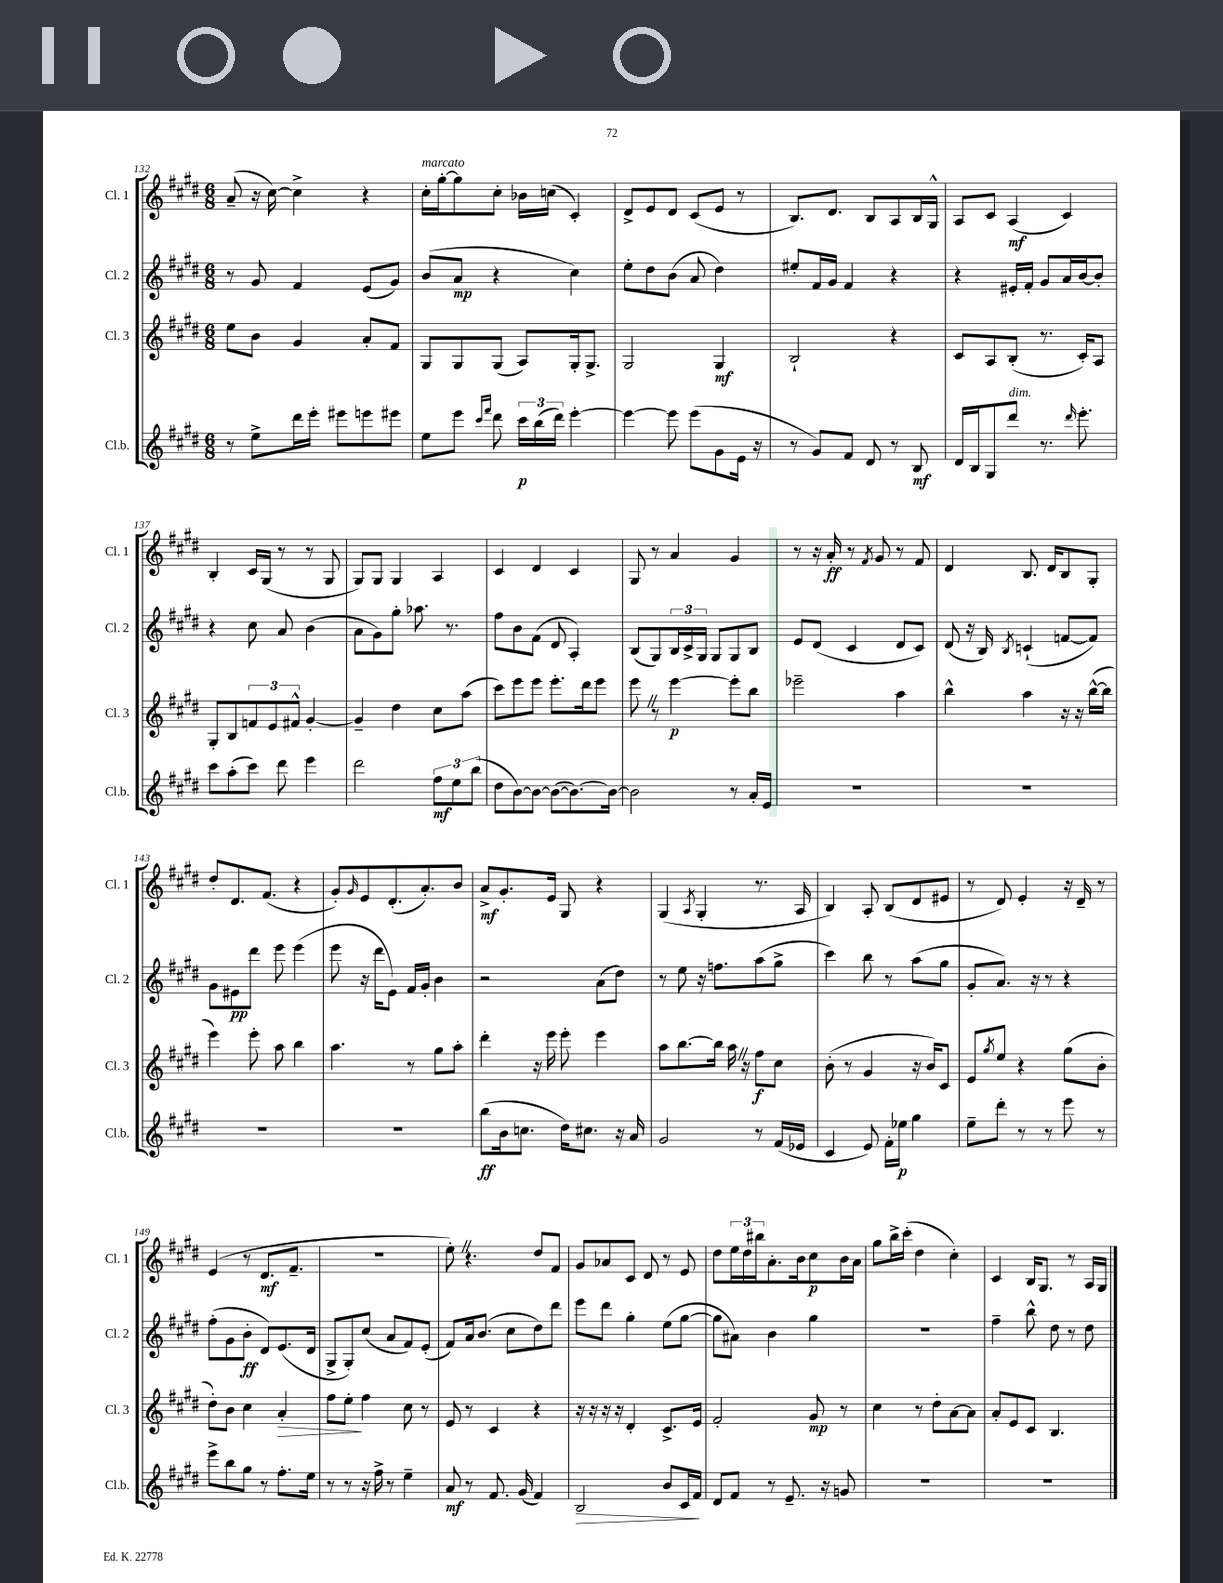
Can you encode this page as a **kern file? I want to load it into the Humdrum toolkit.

**kern	**dynam	**kern	**dynam	**kern	**dynam	**kern	**dynam
*part4	*part4	*part3	*part3	*part2	*part2	*part1	*part1
*staff4	*staff4	*staff3	*staff3	*staff2	*staff2	*staff1	*staff1
*I"Cl.b.	*	*I"Cl. 3	*	*I"Cl. 2	*	*I"Cl. 1	*
*I'Cl.b.	*	*I'Cl. 3	*	*I'Cl. 2	*	*I'Cl. 1	*
*clefG2	*	*clefG2	*	*clefG2	*	*clefG2	*
*k[f#c#g#d#]	*	*k[f#c#g#d#]	*	*k[f#c#g#d#]	*	*k[f#c#g#d#]	*
*M6/8	*	*M6/8	*	*M6/8	*	*M6/8	*
=132	=132	=132	=132	=132	=132	=132	=132
8r	.	8ee\L	.	8r	.	(8a~/	.
8ee^\L	.	8b\J	.	8g#/	.	16r	.
.	.	.	.	.	.	[16cc#\)	.
16ddd#\L	.	4g#/	.	4f#/	.	4cc#^\]	.
16eee'\JJ	.	.	.	.	.	.	.
8eee#X\L	.	.	.	.	.	.	.
8eeen\	.	8a'/L	.	(8e/L	.	4r	.
8eee#X\J	.	8f#/J	.	8g#/J)	.	.	.
=133	=133	=133	=133	=133	=133	=133	=133
!	!	!	!	!	!	!LO:TX:a:i:t=marcato	!
8ee\L	.	8G#/L	.	(8b/L	.	16cc#'\LL	.
.	.	.	.	.	.	[16gg#'\J	.
8eee\J	.	8G#/	.	8a/J	mp	8gg#\]	.
16qqccc#/LL	.	.	.	.	.	.	.
16qqfff#/JJ	.	.	.	.	.	.	.
8ddd#\	.	(8G#/J	.	4r	.	8cc#'\J	.
24ccc#\LL	p	8A/L)	.	.	.	16b-X\LL	.
(24bb\	.	.	.	.	.	.	.
.	.	.	.	.	.	(16ccn\JJ	.
24ddd#\JJ)	.	.	.	.	.	.	.
[4eee'\	.	16G#'/k	.	4cc#\)	.	4c#'/)	.
.	.	8.G#^/J	.	.	.	.	.
=134	=134	=134	=134	=134	=134	=134	=134
4eee\_	.	2G#/	.	8ee'\L	.	8d#^/L	.
.	.	.	.	8dd#\	.	8e/	.
8eee\]	.	.	.	(8b\J	.	8d#/J	.
(8eee\L	.	.	.	8a/	.	(8c#/L	.
8g#\	.	4G#/	mf	4dd#\)	.	8e/J	.
16e\Jk	.	.	.	.	.	8r	.
16r	.	.	.	.	.	.	.
=135	=135	=135	=135	=135	=135	=135	=135
8r	.	2B`/	.	8ee#X'/L	.	8.B/L)	.
8g#/L)	.	.	.	16f#/L	.	.	.
.	.	.	.	16g#/JJ	.	8.d#/J	.
8f#/J	.	.	.	4f#/	.	.	.
8d#/	.	.	.	.	.	8B/L	.
8r	.	4r	.	4r	.	8A/	.
8B/	mf	.	.	.	.	16B/L	.
.	.	.	.	.	.	16G#^^/JJ	.
=136	=136	=136	=136	=136	=136	=136	=136
16d#/LL	.	8c#/L	.	4r	.	8A/L	.
16B/J	.	.	.	.	.	.	.
8G#/	.	8A/	.	.	.	8c#/J	.
!LO:TX:a:i:t=dim.	!	!	!	!	!	!	!
8ddd#/J	.	(8B'/J	.	16e#X'/LL	.	(4A/	mf
.	.	.	.	16f#'/JJ	.	.	.
8.r	.	8.r	.	8g#/L	.	.	.
.	.	.	.	16a/L	.	4c#/)	.
16qqddd#/	.	.	.	.	.	.	.
8.eee'\	.	16c#'/KL)	.	[16b/J	.	.	.
.	.	8A/J	.	8b'/J]	.	.	.
!!LO:LB:g=z
=137	=137	=137	=137	=137	=137	=137	=137
8ccc#\L	.	8G#'/L	.	4r	.	4B'/	.
(8aa'\	.	8B/	.	.	.	.	.
8ccc#\J)	.	12fn/	.	8cc#\	.	16c#/LL	.
.	.	.	.	.	.	(16G#/JJ	.
.	.	12e/	.	.	.	.	.
8ddd#\	.	.	.	8a/	.	8r	.
.	.	12f#X^^/J	.	.	.	.	.
4eee\	.	[4g#'/	.	(4b\	.	8r	.
.	.	.	.	.	.	8G#/	.
=138	=138	=138	=138	=138	=138	=138	=138
2ddd#\	.	4g#~/]	.	8a\L	.	8G#/L)	.
.	.	.	.	8g#\)	.	8G#/J	.
.	.	4dd#\	.	8gg#'\J	.	4G#/	.
.	.	.	.	8.aa-X\	.	.	.
12ff#\L	mf	8cc#\L	.	.	.	4A/	.
.	.	.	.	8.r	.	.	.
12ee\	.	.	.	.	.	.	.
.	.	(8aa\J	.	.	.	.	.
(12bb\J	.	.	.	.	.	.	.
=139	=139	=139	=139	=139	=139	=139	=139
8dd#\L	.	8ccc#\L)	.	8ff#\L	.	4c#/	.
[8b\)	.	8eee\	.	8b\	.	.	.
8b\J_	.	8eee\J	.	(8f#\J	.	4d#/	.
(8b\L_	.	8.eee'\L	.	8d#/	.	.	.
8.b\_)	.	.	.	4A'/)	.	4c#/	.
.	.	16ddd#\k	.	.	.	.	.
.	.	8eee\J	.	.	.	.	.
16b\Jk_	.	.	.	.	.	.	.
=140	=140	=140	=140	=140	=140	=140	=140
2b\]	.	8eeeZ\	.	(8B/L	.	8G#/	.
.	.	8r	.	8G#/)	.	8r	.
.	.	[4eee\	p	24B/L	.	4a/	.
.	.	.	.	24c#^/	.	.	.
.	.	.	.	24G#/JJ	.	.	.
.	.	.	.	8G#/L	.	.	.
8r	.	8eee'\L]	.	8G#/	.	4g#/	.
16a'/LL	.	8bb\J	.	8B/J	.	.	.
16e/JJ	.	.	.	.	.	.	.
=141	=141	=141	=141	=141	=141	=141	=141
2.r	.	2eee-X~\	.	8e/L	.	8r	.
.	.	.	.	(8d#/J	.	16r	.
.	.	.	.	.	.	16a'/	ff
.	.	.	.	4c#/	.	8r	.
.	.	.	.	.	.	8qf#/	.
.	.	.	.	.	.	8g#/	.
.	.	4aa\	.	8d#/L	.	8r	.
.	.	.	.	8c#/J)	.	8f#/	.
=142	=142	=142	=142	=142	=142	=142	=142
2.r	.	4bb^^\	.	(8d#/	.	4d#/	.
.	.	.	.	16r	.	.	.
.	.	.	.	16B/)	.	.	.
.	.	.	.	8qB/	.	.	.
.	.	4aa\	.	(4cn`/	.	8.B/	.
.	.	.	.	.	.	16d#/KL	.
.	.	16r	.	[8fn/L	.	8B/	.
.	.	16r	.	.	.	.	.
.	.	([16bb^^\LL	.	8f/J])	.	8G#'/J	.
.	.	16bb\JJ]	.	.	.	.	.
!!LO:LB:g=z
=143	=143	=143	=143	=143	=143	=143	=143
2.r	.	4eee\)	.	8g#\L	.	8dd#'/L	.
.	.	.	.	8e#X\	pp	8.d#/	.
.	.	8eee'\	.	8ddd#\J	.	.	.
.	.	.	.	.	.	(8.f#/J	.
.	.	8aa\	.	8eee\	.	.	.
.	.	4bb\	.	(4eee\	.	4r	.
=144	=144	=144	=144	=144	=144	=144	=144
2.r	.	4.aa\	.	8eee\	.	8g#'/L)	.
.	.	.	.	.	.	16qqg#/	.
.	.	.	.	16r	.	8e/	.
.	.	.	.	16ddd#\KL	.	.	.
.	.	.	.	8e\J)	.	(8.d#'/	.
.	.	8r	.	16f#/LL	.	.	.
.	.	.	.	16g#'/JJ	.	8.a'/)	.
.	.	8gg#\L	.	4b\	.	.	.
.	.	8aa'\J	.	.	.	8b/J	.
=145	=145	=145	=145	=145	=145	=145	=145
(8bb\L	ff	4ddd#'\	.	2r	.	8a^/L	mf
16b\k	.	.	.	.	.	8.g#'/	.
8.ccn\J	.	.	.	.	.	.	.
.	.	16r	.	.	.	.	.
.	.	16eee\	.	.	.	16e/Jk	.
16dd#\KL)	.	8eee'\	.	.	.	8G#/	.
8.cc#X\J	.	.	.	.	.	.	.
.	.	4eee\	.	(8a\L	.	4r	.
16r	.	.	.	8dd#\J)	.	.	.
16a/	.	.	.	.	.	.	.
=146	=146	=146	=146	=146	=146	=146	=146
2g#/	.	8aa\L	.	8r	.	(4G#/	.
.	.	[8.bb\	.	8ee\	.	.	.
.	.	.	.	.	.	8qA/	.
.	.	.	.	16r	.	4G#'/	.
.	.	16bb\Jk]	.	8.ffn\L	.	.	.
.	.	16aaZ\	.	.	.	.	.
.	.	16r	.	.	.	.	.
8r	.	8ff#\L	f	(8aa\	.	8.r	.
(16f#/LL	.	8cc#\J	.	8gg#^\J	.	.	.
16e-X/JJ	.	.	.	.	.	16A/	.
=147	=147	=147	=147	=147	=147	=147	=147
4c#/	.	(8b'\	.	4ccc#\)	.	4B/)	.
.	.	8r	.	.	.	.	.
8e/)	.	4g#/	.	8bb\	.	8A'/	.
16f#'\LL	.	.	.	8r	.	(8B/L	.
16ee-X\JJ	p	.	.	.	.	.	.
4gg#\	.	16r	.	(8aa\L	.	8d#/	.
.	.	16b/KL)	.	.	.	.	.
.	.	8c#/J	.	8gg#\J	.	8e#X/J	.
=148	=148	=148	=148	=148	=148	=148	=148
8ee~\L	.	8e/L	.	8g#'/L	.	8r	.
.	.	8qgg#/	.	.	.	.	.
8ddd#'\J	.	8ee/J	.	8.a/J)	.	8d#/)	.
8r	.	4r	.	.	.	4e'/	.
.	.	.	.	16r	.	.	.
8r	.	.	.	8r	.	.	.
8eee\	.	(8gg#\L	.	4r	.	16r	.
.	.	.	.	.	.	16d#~/	.
8r	.	8b'\J	.	.	.	8r	.
!!LO:LB:g=z
=149	=149	=149	=149	=149	=149	=149	=149
8eee^\L	.	8dd#'\L)	.	(8ff#'\L	.	(4e/	.
8bb\	.	8b\J	.	8g#\	.	.	.
8gg#\J	.	4cc#\	.	8b'\J	ff	8r	.
8r	.	.	.	8d#/L)	.	8.d#/L	mf
!	!	!	!LO:HP:b	!	!	!	!
8.ff#'\L	.	4a'/	>	(8.e/	.	.	.
.	.	.	.	.	.	8.f#~/J	.
16ee\Jk	.	.	.	16d#/Jk	.	.	.
=150	=150	=150	=150	=150	=150	=150	=150
8r	.	8ff#\L	.	8G#^/L	.	2.r	.
8r	.	8ee'\J	.	8G#'/)	.	.	.
16r	.	4ff#\	]	(8cc#/J	.	.	.
16ff#^\	.	.	.	.	.	.	.
8r	.	.	.	8a/L	.	.	.
4ee~\	.	8cc#\	.	8f#/)	.	.	.
.	.	8r	.	(8e'/J	.	.	.
=151	=151	=151	=151	=151	=151	=151	=151
8a/	mf	8e/	.	8f#/L)	.	8ee'Z\)	.
8r	.	8r	.	16a/k	.	4.r	.
.	.	.	.	(8.b/J	.	.	.
8.f#/	.	4c#/	.	.	.	.	.
.	.	.	.	8cc#\L	.	.	.
(16g#/	.	.	.	.	.	.	.
4f#/)	.	4r	.	8dd#\)	.	8dd#/L	.
.	.	.	.	8ddd#\J	.	8f#/J	.
=152	=152	=152	=152	=152	=152	=152	=152
!	!LO:HP:b	!	!	!	!	!	!
2B/	>	16r	.	8eee\L	.	8g#/L	.
.	.	16r	.	.	.	.	.
.	.	16r	.	8ddd#\J	.	8a-X/	.
.	.	16r	.	.	.	.	.
.	.	4d#'/	.	4gg#'\	.	8c#/J	.
.	.	.	.	.	.	8d#/	.
8b/L	.	8.c#^/L	.	(8ee\L	.	8r	.
16c#/L	.	.	.	[8gg#\J	.	8e/	.
16f#/JJ	.	16e/Jk	.	.	.	.	.
.	]	.	.	.	.	.	.
=153	=153	=153	=153	=153	=153	=153	=153
8d#/L	.	2f#'/	.	8gg#\L]	.	8dd#\L	.
8f#/J	.	.	.	8a#X\J)	.	24ee\L	.
.	.	.	.	.	.	24dd#\	.
.	.	.	.	.	.	24bb#X\J	.
8r	.	.	.	4b\	.	8.a'\	.
8.e~/	.	.	.	.	.	.	.
.	.	.	.	.	.	16b\k	.
.	.	8g#/	mp	4gg#\	.	8cc#\	p
16r	.	.	.	.	.	.	.
8gn/	.	8r	.	.	.	16b\L	.
.	.	.	.	.	.	16a\JJ	.
=154	=154	=154	=154	=154	=154	=154	=154
2.r	.	4cc#\	.	2.r	.	8gg#\L	.
.	.	.	.	.	.	16bb^\L	.
.	.	.	.	.	.	(16ccc#'\JJ	.
.	.	8r	.	.	.	4dd#\	.
.	.	8dd#'\L	.	.	.	.	.
.	.	[8a\	.	.	.	4cc#'\)	.
.	.	8a\J]	.	.	.	.	.
=155	=155	=155	=155	=155	=155	=155	=155
2.r	.	8a'/L	.	4ff#~\	.	4c#/	.
.	.	8e/	.	.	.	.	.
.	.	8c#/J	.	8bb^^\	.	16B/KL	.
.	.	.	.	.	.	8.G#/J	.
.	.	4.B/	.	8dd#\	.	.	.
.	.	.	.	8r	.	8r	.
.	.	.	.	8dd#\	.	16A/LL	.
.	.	.	.	.	.	16G#/JJ	.
==	==	==	==	==	==	==	==
*-	*-	*-	*-	*-	*-	*-	*-
